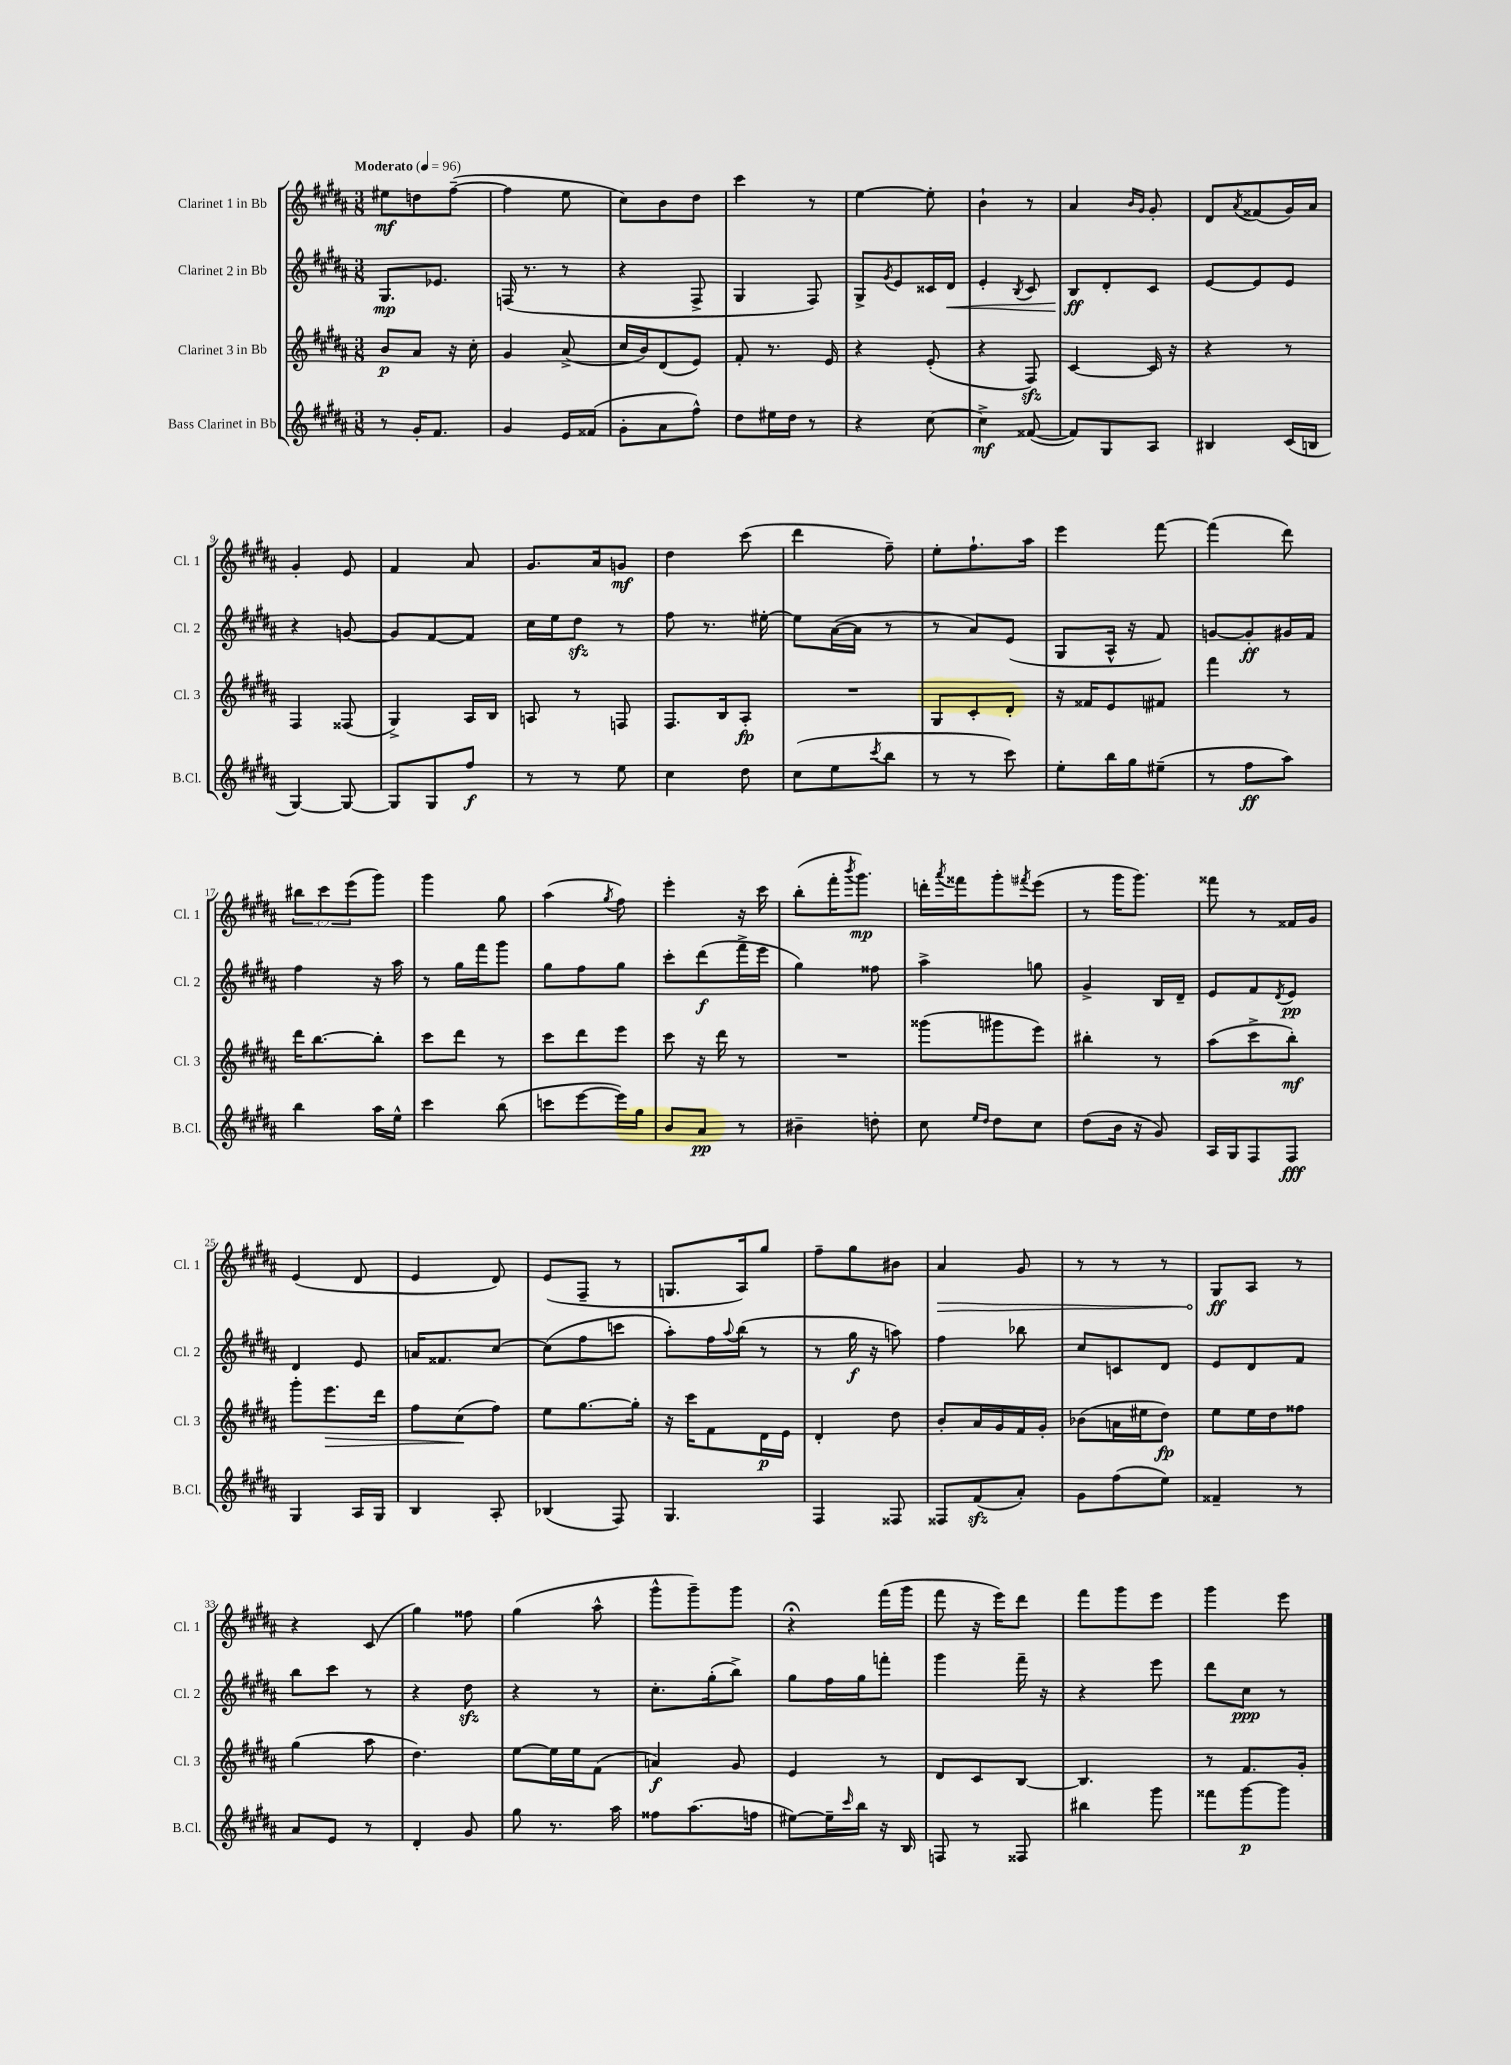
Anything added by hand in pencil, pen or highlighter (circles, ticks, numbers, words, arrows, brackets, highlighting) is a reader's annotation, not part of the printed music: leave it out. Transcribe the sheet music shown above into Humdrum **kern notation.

**kern	**dynam	**kern	**dynam	**kern	**dynam	**kern	**dynam
*part4	*part4	*part3	*part3	*part2	*part2	*part1	*part1
*staff4	*staff4	*staff3	*staff3	*staff2	*staff2	*staff1	*staff1
*I"Bass Clarinet in Bb	*	*I"Clarinet 3 in Bb	*	*I"Clarinet 2 in Bb	*	*I"Clarinet 1 in Bb	*
*I'B.Cl.	*	*I'Cl. 3	*	*I'Cl. 2	*	*I'Cl. 1	*
*clefG2	*	*clefG2	*	*clefG2	*	*clefG2	*
*k[f#c#g#d#a#]	*	*k[f#c#g#d#a#]	*	*k[f#c#g#d#a#]	*	*k[f#c#g#d#a#]	*
*M3/8	*	*M3/8	*	*M3/8	*	*M3/8	*
*MM96	*	*MM96	*	*MM96	*	*MM96	*
=1	=1	=1	=1	=1	=1	=1	=1
!	!	!	!	!	!	!LO:TX:a:B:t=Moderato	!
8r	.	8b/L	p	8.G#/L	mp	8ee#X\L	mf
16g#'/KL	.	8a#/J	.	.	.	8ddn\	.
8.f#/J	.	.	.	8.e-X/J	.	.	.
.	.	16r	.	.	.	([8ff#~\J	.
.	.	16cc#'\	.	.	.	.	.
=2	=2	=2	=2	=2	=2	=2	=2
4g#/	.	4g#/	.	(16Fn/	.	4ff#\]	.
.	.	.	.	8.r	.	.	.
16e/LL	.	(8a#^/	.	8r	.	8ee\	.
(16f##X/JJ	.	.	.	.	.	.	.
=3	=3	=3	=3	=3	=3	=3	=3
8g#'\L	.	16cc#/LL	.	4r	.	8cc#\L)	.
.	.	16b/J)	.	.	.	.	.
8a#\	.	(8d#/	.	.	.	8b\	.
8ff#^^\J)	.	8e/J)	.	8F#^/	.	8dd#\J	.
=4	=4	=4	=4	=4	=4	=4	=4
8dd#\L	.	8f#'/	.	4G#/	.	4ccc#\	.
16ee#X\L	.	8.r	.	.	.	.	.
16dd#\JJ	.	.	.	.	.	.	.
8r	.	.	.	8F#/)	.	8r	.
.	.	16e/	.	.	.	.	.
=5	=5	=5	=5	=5	=5	=5	=5
4r	.	4r	.	8G#^/L	.	[4ee\	.
.	.	.	.	8qg#/	.	.	.
.	.	.	.	8e/	.	.	.
[8cc#\	.	(8e'/	.	16c##X/L	.	8ee'\]	.
!	!	!	!	!	!LO:HP:b	!	!
.	.	.	.	16d#/JJ	<	.	.
=6	=6	=6	=6	=6	=6	=6	=6
4cc#^\]	mf	4r	.	4e'/	.	4b`\	.
.	.	.	.	8qB/	.	.	.
([8f##X/	.	8F#zz/)	.	8c#/	.	8r	.
=7	=7	=7	=7	=7	=7	=7	=7
8f##/L])	.	[4c#/	.	8B/L	ff	4a#/	.
8G#/	.	.	.	8d#'/	[	.	.
.	.	.	.	.	.	16qqb/LL	.
.	.	.	.	.	.	16qqg#/JJ	.
8A#/J	.	16c#/]	.	8c#/J	.	8g#'/	.
.	.	16r	.	.	.	.	.
=8	=8	=8	=8	=8	=8	=8	=8
4B#X/	.	4r	.	[8e/L	.	8d#/L	.
.	.	.	.	.	.	8qa#/	.
.	.	.	.	8e/]	.	(8f##X/	.
(16c#/LL	.	8r	.	8e/J	.	16g#/L)	.
16Bn/JJ	.	.	.	.	.	16a#/JJ	.
!!LO:LB:g=z
=9	=9	=9	=9	=9	=9	=9	=9
[4G#/)	.	4F#/	.	4r	.	4g#'/	.
8G#/_	.	(8F##X/	.	[8gn/	.	8e/	.
=10	=10	=10	=10	=10	=10	=10	=10
8G#/L]	.	4G#^/)	.	8g/L]	.	4f#/	.
8G#/	.	.	.	[8f#/	.	.	.
8ff#/J	f	16A#/LL	.	8f#/J]	.	8a#/	.
.	.	16B/JJ	.	.	.	.	.
=11	=11	=11	=11	=11	=11	=11	=11
8r	.	8An/	.	16cc#\LL	.	8.g#/L	.
.	.	.	.	16ee\J	.	.	.
8r	.	8r	.	8dd#zz\J	.	.	.
.	.	.	.	.	.	16a#/k	.
8ee\	.	8Fn/	.	8r	.	8gn/J	mf
=12	=12	=12	=12	=12	=12	=12	=12
4cc#\	.	8.F#/L	.	8ff#\	.	4dd#\	.
.	.	.	.	8.r	.	.	.
.	.	16B/k	.	.	.	.	.
8dd#\	.	8A#'/J	fp	.	.	(8ccc#\	.
.	.	.	.	[16ee#X'\	.	.	.
=13	=13	=13	=13	=13	=13	=13	=13
(8cc#\L	.	4.r	.	8ee#\L]	.	4ddd#\	.
8ee\	.	.	.	([16a#\L	.	.	.
.	.	.	.	16a#\JJ]	.	.	.
8qccc#/	.	.	.	.	.	.	.
8bb\J	.	.	.	8r	.	8ff#~\)	.
=14	=14	=14	=14	=14	=14	=14	=14
8r	.	8G#/L	.	8r	.	8ee'\L	.
8r	.	8c#'/	.	8a#/L)	.	8.ff#`\	.
8ccc#\)	.	8d#'/J	.	(8e/J	.	.	.
.	.	.	.	.	.	16aa#\Jk	.
=15	=15	=15	=15	=15	=15	=15	=15
8ee'\L	.	16r	.	8G#/L	.	4eee\	.
.	.	16f##X/KL	.	.	.	.	.
16bb\L	.	8e/	.	16A#^^/Jk	.	.	.
16gg#\J	.	.	.	16r	.	.	.
(8ee#X~\J	.	8f#X/J	.	8f#/)	.	[8fff#\	.
=16	=16	=16	=16	=16	=16	=16	=16
8r	.	4fff#\	.	[8gn/L	.	(4fff#\]	.
8ff#\L	ff	.	.	8g'/]	ff	.	.
8aa#\J)	.	8r	.	16g#X/L	.	8ddd#\)	.
.	.	.	.	16f#/JJ	.	.	.
!!LO:LB:g=z
=17	=17	=17	=17	=17	=17	=17	=17
4bb\	.	16ddd#\KL	.	4ff#\	.	12bb#X\L	.
.	.	[8.bb\	.	.	.	.	.
.	.	.	.	.	.	12ccc#\	.
.	.	.	.	.	.	(12eee\	.
16aa#\LL	.	8bb'\J]	.	16r	.	8ggg#\J)	.
16ee^^\JJ	.	.	.	16aa#\	.	.	.
=18	=18	=18	=18	=18	=18	=18	=18
4ccc#\	.	8ccc#\L	.	8r	.	4ggg#\	.
.	.	8ddd#\J	.	16gg#\LL	.	.	.
.	.	.	.	16fff#\J	.	.	.
(8bb\	.	8r	.	8ggg#\J	.	8gg#\	.
=19	=19	=19	=19	=19	=19	=19	=19
8cccn\L	.	8ccc#\L	.	8gg#\L	.	(4aa#\	.
[8eee\	.	8ddd#\	.	8ff#\	.	.	.
.	.	.	.	.	.	8qgg#/	.
16eee\L])	.	8eee\J	.	8gg#\J	.	8ff#\)	.
16gg#\JJ	.	.	.	.	.	.	.
=20	=20	=20	=20	=20	=20	=20	=20
8b/L	.	8ccc#\	.	8ccc#'\L	.	4eee'\	.
8a#/J	pp	16r	.	(8ddd#\	f	.	.
.	.	16ddd#\	.	.	.	.	.
8r	.	8r	.	16fff#^\L	.	16r	.
.	.	.	.	16eee\JJ	.	16ccc#\	.
=21	=21	=21	=21	=21	=21	=21	=21
4b#X~\	.	4.r	.	4gg#\)	.	(8bb'\L	.
.	.	.	.	.	.	16fff#'\K	.
.	.	.	.	.	.	8qbbb/	.
.	.	.	.	.	.	8.ggg#\J)	mp
8ddn'\	.	.	.	8ff##X\	.	.	.
=22	=22	=22	=22	=22	=22	=22	=22
8cc#\	.	(8ggg##X\L	.	4aa#^\	.	16dddn'\LL	.
.	.	.	.	.	.	8qaaa#/	.
.	.	.	.	.	.	16fff##X\J	.
16qqee/LL	.	.	.	.	.	.	.
16qqdd#/JJ	.	.	.	.	.	.	.
8dd#\L	.	8ggg#X\	.	.	.	8ggg#'\	.
.	.	.	.	.	.	8qfff#X/	.
8cc#\J	.	8eee\J)	.	8ggn\	.	(8eee\J	.
=23	=23	=23	=23	=23	=23	=23	=23
(8dd#\L	.	4bb#X'\	.	4g#^/	.	8r	.
16b\Jk	.	.	.	.	.	16ggg#\KL	.
16r	.	.	.	.	.	8.ggg#\J)	.
8g#/)	.	8r	.	16B/LL	.	.	.
.	.	.	.	16d#~/JJ	.	.	.
=24	=24	=24	=24	=24	=24	=24	=24
16A#/LL	.	(8aa#\L	.	8e/L	.	8fff##X\	.
16G#/J	.	.	.	.	.	.	.
8F#/	.	8ccc#^\	.	8f#/	.	8r	.
.	.	.	.	8qd#/	.	.	.
8F#/J	fff	8bb'\J)	mf	8e/J	pp	16f##X/LL	.
.	.	.	.	.	.	16g#/JJ	.
!!LO:LB:g=z
=25	=25	=25	=25	=25	=25	=25	=25
4G#/	.	8ggg#'\L	.	4d#/	.	(4e/	.
!	!	!	!LO:HP:b	!	!	!	!
.	.	8.eee\	>	.	.	.	.
16A#/LL	.	.	.	8e/	.	8d#/	.
16G#/JJ	.	16ddd#\Jk	.	.	.	.	.
=26	=26	=26	=26	=26	=26	=26	=26
4B/	.	8ff#\L	.	16an/KL	.	4e/	.
.	.	.	.	8.f##X/	.	.	.
.	.	(8cc#\	.	.	.	.	.
8A#'/	.	8ff#\J)	]	[8cc#/J	.	8d#/)	.
=27	=27	=27	=27	=27	=27	=27	=27
(4B-X/	.	8ee\L	.	(8cc#\L]	.	(8e/L	.
.	.	[8.gg#\	.	8ff#\	.	8F#~/J	.
8F#/)	.	.	.	8cccn\J	.	8r	.
.	.	16gg#'\Jk]	.	.	.	.	.
=28	=28	=28	=28	=28	=28	=28	=28
4.G#/	.	16r	.	8aa#'\L)	.	8.Gn/L	.
.	.	16ccc#\KL	.	.	.	.	.
.	.	8f#\	.	16ff#\L	.	.	.
.	.	.	.	8qqaa#/	.	.	.
.	.	.	.	(16bb\JJ	.	16A#/k)	.
.	.	16d#\L	p	8r	.	8gg#/J	.
.	.	16e\JJ	.	.	.	.	.
=29	=29	=29	=29	=29	=29	=29	=29
4F#/	.	4d#'/	.	8r	.	8ff#~\L	.
.	.	.	.	16gg#\	f	8gg#\	.
.	.	.	.	16r	.	.	.
8F##X/	.	8dd#\	.	8aan\)	.	8b#X\J	.
=30	=30	=30	=30	=30	=30	=30	=30
!	!	!	!	!	!	!	!LO:HP:b
8F##X/L	.	8b'/L	.	4ff#\	.	4a#/	>
(8f#zz/	.	16a#/L	.	.	.	.	.
.	.	16g#/	.	.	.	.	.
8a#'/J)	.	16f#/	.	8bb-X\	.	8g#/	.
.	.	16g#'/JJ	.	.	.	.	.
=31	=31	=31	=31	=31	=31	=31	=31
8g#\L	.	(8b-X\L	.	8cc#/L	.	8r	.
(8ff#\	.	16an\L	.	8cn/	.	8r	.
.	.	16ee#X\J	.	.	.	.	.
8ee\J)	.	8dd#\J)	fp	8d#/J	.	8r	.
=32	=32	=32	=32	=32	=32	=32	=32
4f##X~/	.	8ee\L	.	8e/L	.	8G#/L	ff
.	.	16ee\L	.	8d#/	.	8A#/J	]
.	.	16dd#\J	.	.	.	.	.
8r	.	8ff##X\J	.	8f#/J	.	8r	.
!!LO:LB:g=z
=33	=33	=33	=33	=33	=33	=33	=33
8a#/L	.	(4gg#\	.	8bb\L	.	4r	.
8e/J	.	.	.	8ccc#\J	.	.	.
8r	.	8aa#\	.	8r	.	(8c#/	.
=34	=34	=34	=34	=34	=34	=34	=34
4d#'/	.	4.dd#\)	.	4r	.	4gg#\)	.
8g#/	.	.	.	8dd#zz\	.	8ff##X\	.
=35	=35	=35	=35	=35	=35	=35	=35
8gg#\	.	[8ee\L	.	4r	.	(4gg#\	.
8.r	.	16ee\L]	.	.	.	.	.
.	.	16ee\J	.	.	.	.	.
.	.	(8f#\J	.	8r	.	8aa#^^\	.
16aa#\	.	.	.	.	.	.	.
=36	=36	=36	=36	=36	=36	=36	=36
8ff##X\L	.	4an/)	f	8.cc#'\L	.	8ggg#^^\L	.
(8.aa#\	.	.	.	.	.	8ggg#~\)	.
.	.	.	.	(16gg#'\k	.	.	.
.	.	8g#/	.	8bb^\J)	.	8ggg#\J	.
16ffn\Jk	.	.	.	.	.	.	.
=37	=37	=37	=37	=37	=37	=37	=37
[8ee#X\L)	.	4e/	.	8gg#\L	.	4r;<	.
16ee#~\L]	.	.	.	16ff#\L	.	.	.
16qqccc#/	.	.	.	.	.	.	.
16bb\JJ	.	.	.	16gg#\J	.	.	.
16r	.	8r	.	8fffn'\J	.	(16fff#\LL	.
16B/	.	.	.	.	.	16ggg#\JJ	.
=38	=38	=38	=38	=38	=38	=38	=38
8Fn/	.	8d#/L	.	4ggg#\	.	8fff#\	.
8r	.	8c#/	.	.	.	16r	.
.	.	.	.	.	.	16eee\KL)	.
8F##X/	.	[8B/J	.	16fff#~\	.	8ddd#\J	.
.	.	.	.	16r	.	.	.
=39	=39	=39	=39	=39	=39	=39	=39
4bb#X\	.	4.B/]	.	4r	.	8fff#\L	.
.	.	.	.	.	.	8ggg#\	.
8ggg#\	.	.	.	8eee\	.	8eee\J	.
=40	=40	=40	=40	=40	=40	=40	=40
8fff##X\L	.	8r	.	8ddd#\L	.	4ggg#\	.
[8ggg#\	p	8.f#/L	.	8cc#\J	ppp	.	.
8ggg#\J]	.	.	.	8r	.	8eee\	.
.	.	16g#'/Jk	.	.	.	.	.
==	==	==	==	==	==	==	==
*-	*-	*-	*-	*-	*-	*-	*-
